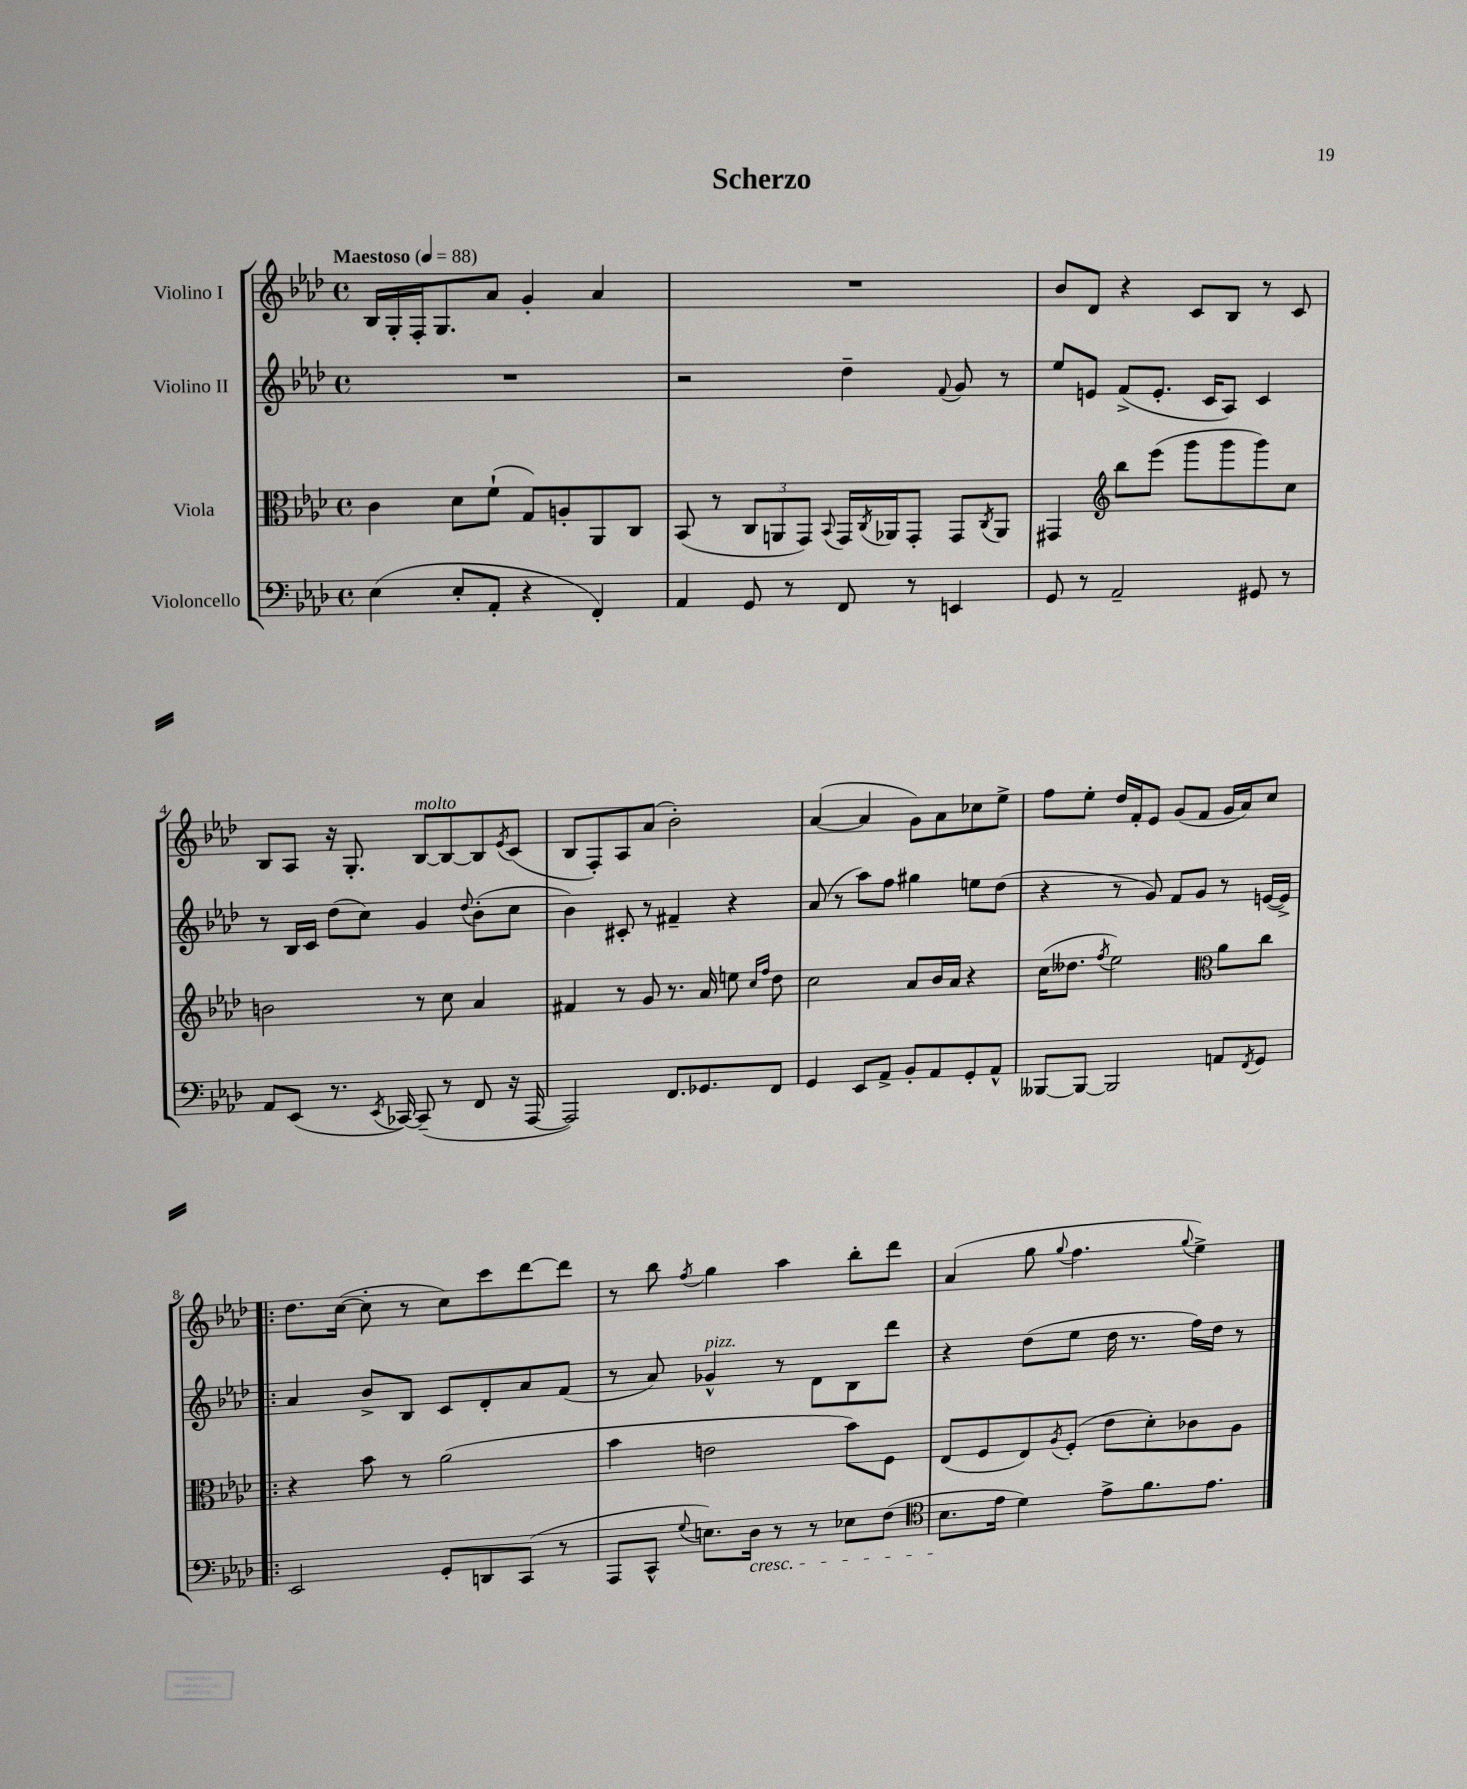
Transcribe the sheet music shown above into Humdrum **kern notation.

**kern	**kern	**kern	**kern
*part4	*part3	*part2	*part1
*staff4	*staff3	*staff2	*staff1
*I"Violoncello	*I"Viola	*I"Violino II	*I"Violino I
*clefF4	*clefC3	*clefG2	*clefG2
*k[b-e-a-d-]	*k[b-e-a-d-]	*k[b-e-a-d-]	*k[b-e-a-d-]
*M4/4	*M4/4	*M4/4	*M4/4
*met(c)	*met(c)	*met(c)	*met(c)
*MM88	*MM88	*MM88	*MM88
=1	=1	=1	=1
!	!	!	!LO:TX:a:B:t=Maestoso
(4E-\	4c\	1r	16B-/LL
.	.	.	16G'/
.	.	.	16F'/J
.	.	.	8.G/
8E-'/L	8d-\L	.	.
8AA-'/J	(8f`\J	.	8a-/J
4r	8G/L)	.	4g'/
.	8An'/	.	.
4FF'/)	8AA-/	.	4a-/
.	8C/J	.	.
=2	=2	=2	=2
4AA-/	(8BB-/	2r	1r
.	8r	.	.
8GG/	12C/L	.	.
.	12AAn/	.	.
8r	.	.	.
.	12GG/J)	.	.
.	8qqBB-/	.	.
8FF/	16GG/LL	4dd-~\	.
.	8qC/	.	.
.	16AA-X/J	.	.
8r	8GG'/J	.	.
.	.	8qqf/	.
4EEn/	8GG/L	8g/	.
.	8qC/	.	.
.	8AA-/J	8r	.
=3	=3	=3	=3
8GG/	4GG#X/	8ee-/L	8b-/L
8r	.	8en/J	8d-/J
*	*clefG2	*	*
2AA-~/	8bb-\L	(8f^/L	4r
.	(8eee-\J	8.e'/J	.
.	8ggg\L	.	8c/L
.	.	16c/KL	.
.	8ggg\	8A-/J)	8B-/J
8GG#X/	8ggg\)	4c/	8r
8r	8cc\J	.	8c/
!!LO:LB:g=z
=4	=4	=4	=4
8AA-/L	2bn\	8r	8B-/L
(8EE-/J	.	16B-/LL	8A-/J
.	.	16c/JJ	.
8.r	.	(8dd-\L	16r
.	.	.	8.G'/
.	.	8cc\J)	.
8qEE-/	.	.	.
[16CC-X/)	.	.	.
!	!	!	!LO:TX:a:i:t=molto
(8CC-~/]	8r	4g/	[8B-/L
8r	8cc\	.	8B-/_
.	.	8qqdd-/	.
8FF/	4a-/	(8b-'\L	8B-/]
.	.	.	8qe-/
16r	.	8cc\J	(8c/J
[16AAA-/	.	.	.
=5	=5	=5	=5
2AAA-/])	4f#X/	4b-\)	8B-/L
.	.	.	8F'/)
.	8r	8c#X'/	8A-/
.	8g/	8r	(8a-/J
8.FF/L	8.r	4f#X~/	2b-'\)
8.GG-X/	16a-/	.	.
.	8een\	4r	.
.	16qqcc/LL	.	.
.	16qqff/JJ	.	.
8FF/J	8dd-\	.	.
=6	=6	=6	=6
4GG/	2cc\	(8a-/	([4a-/
.	.	8r	.
8EE-/L	.	8aa-\L)	4a-/]
8AA-^/J	.	8ff\J	.
8BB-'/L	8a-/L	4gg#X\	8g\L)
8AA-/	16b-/L	.	8a-\
.	16a-/JJ	.	.
8GG'/	4r	8een\L	8cc-X\
8AA-^^/J	.	(8dd-\J	8ee-^\J
=7	=7	=7	=7
[8BBB--X/L	(16cc\KL	4r	8ff\L
.	8.dd--X\J	.	.
8BBB--/J_	.	.	8ee-'\J
.	8qff/	.	.
2BBB--/]	2ee-\)	8r	16dd-/LL
.	.	.	16f'/J
.	.	8g/)	8e-/J
.	.	8f/L	(8g/L
.	.	8g/J	8f/J
*	*clefC3	*	*
8AAn/L	8a-\L	8r	16g/LL
.	.	.	16a-/J)
8qFF/	.	.	.
8GG/J	8cc\J	([16en/LL	8cc/J
.	.	16e^/JJ])	.
!!LO:LB:g=z
=8!|:	=8!|:	=8!|:	=8!|:
2EE-/	4r	4a-/	8.dd-\L
.	.	.	([16cc\Jk
.	8b-\	8b-^/L	8cc'\]
.	8r	8B-/J	8r
8GG'/L	(2a-\	8c/L	8cc\L)
8DDn/	.	8d-'/	8ccc\
(8CC/J	.	8a-/	[8ddd-\
8r	.	(8f/J	8ddd-\J]
=9	=9	=9	=9
8AAA-/L	4b-\	8r	8r
8CC^^/J	.	8a-/)	8bb-\
8qqG/	.	.	8qff/
!	!	!LO:TX:a:i:t=pizz.	!
8.En\L)	2en\	4g-X^^/	4gg\
!LO:TX:b:i:t=cresc.	!	!	!
16D-\Jk	.	.	.
8r	.	8r	4aa-\
8r	.	8d-\L	.
8E-X\L	8b-\L)	8B-\	8bb-'\L
(8F\J	8F\J	8ddd-\J	8ddd-\J
=10	=10	=10	=10
*clefC4	*	*	*
8.B-\L	(8E-/L	4r	(4a-/
.	8F/	.	.
16e-\Jk	.	.	.
4d-\)	8E-/)	(8dd-\L	8gg\
.	8qA-/	.	8qqgg/
.	(8F'/J	8ee-\J	4.ff\
8e-^\L	8e-\L	16dd-\	.
.	.	8.r	.
8.f\	8d-'\)	.	.
.	.	.	8qqgg/
.	8c-X\	16ff\LL)	4ee-^\)
8.e-\J	.	16dd-\JJ	.
.	8A-\J	8r	.
==	==	==	==
*-	*-	*-	*-
